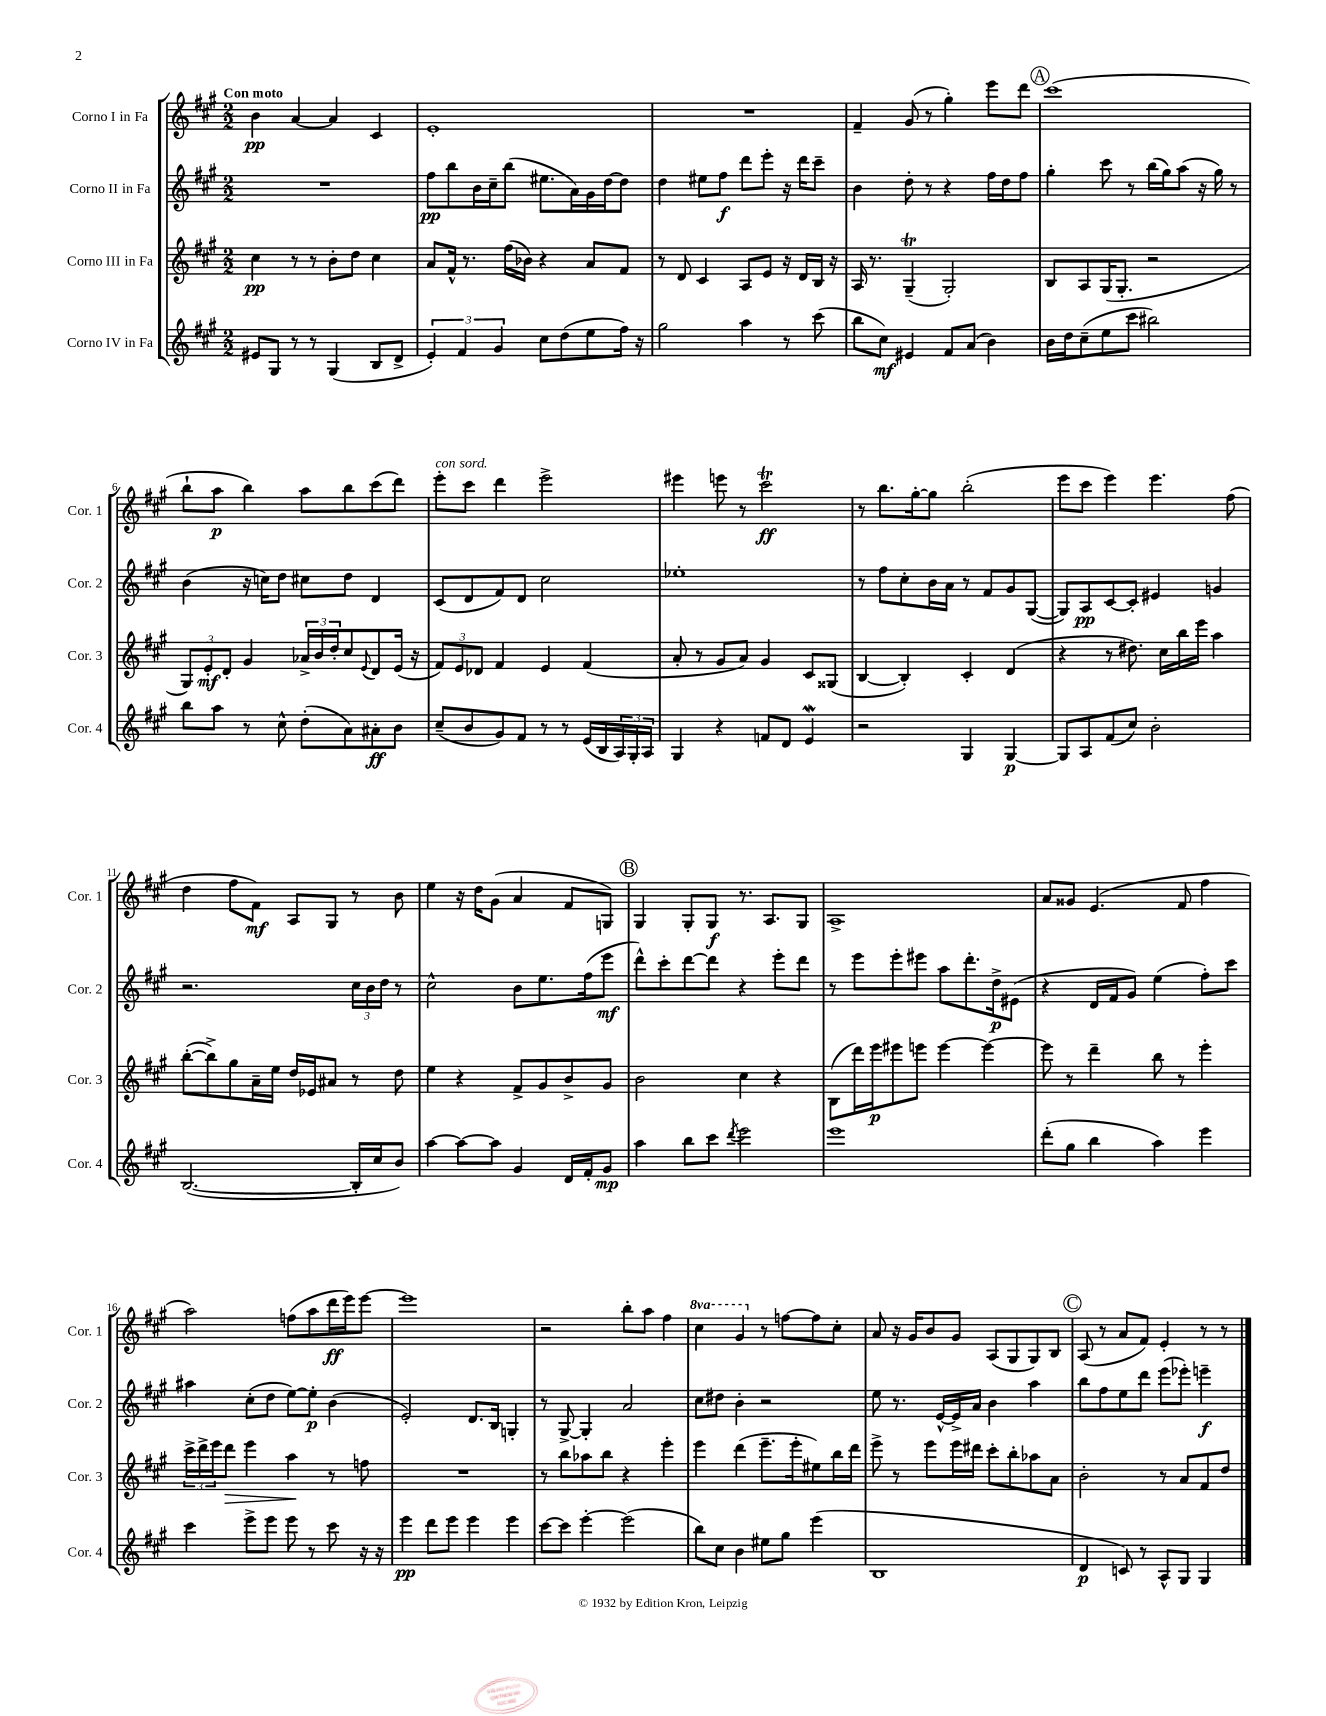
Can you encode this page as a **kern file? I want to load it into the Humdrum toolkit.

**kern	**kern	**kern	**kern
*staff4	*staff3	*staff2	*staff1
*clefG2	*clefG2	*clefG2	*clefG2
*k[f#c#g#]	*k[f#c#g#]	*k[f#c#g#]	*k[f#c#g#]
*M2/2	*M2/2	*M2/2	*M2/2
8e#	4cc#	1r	4b
8G#	.	.	.
8r	8r	.	[4a
8r	8r	.	.
(4G#	8b'	.	4a]
.	8dd	.	.
8B	4cc#	.	4c#
8d^	.	.	.
=	=	=	=
6e')	8a	8ff#	1e'
.	16f#^^	8bb	.
6f#	.	.	.
.	8.r	.	.
.	.	16b	.
.	.	16cc#~	.
6g#	.	.	.
.	(16ff#	(8bb	.
.	16b-)	.	.
8cc#	4r	8.ee#	.
(8dd	.	.	.
.	.	16a)	.
8ee	8a	16g#	.
.	.	[16dd	.
16ff#)	8f#	8dd]	.
16r	.	.	.
=	=	=	=
2gg#	8r	4dd	1r
.	8d	.	.
.	4c#	8ee#	.
.	.	8ff#	.
4aa	8A	8ddd	.
.	8e	8eee'	.
8r	16r	16r	.
.	16d	16ddd	.
(8ccc#	16B	8ccc#~	.
.	16r	.	.
=	=	=	=
8bb	16A	4b	4f#~
.	8.r	.	.
8cc#)	.	.	.
4e#	(4G#~	8dd'	(8g#
.	.	8r	8r
8f#	2G#')	4r	4gg#')
(8a	.	.	.
4b)	.	16ff#	8eee
.	.	16dd	.
.	.	8ff#	8ddd
=	=	=	=
16b	8B	4gg#'	(1ccc#
16dd	.	.	.
(8cc#~	8A	.	.
8ee	(16G#	8ccc#	.
.	8.G#'	.	.
8ccc#	.	8r	.
2bb#)	2r	(16bb	.
.	.	16gg#)	.
.	.	(8aa	.
.	.	16r	.
.	.	16gg#)	.
.	.	8r	.
=	=	=	=
8bb	12G#)	(4b	8bb`
.	12e'	.	.
8aa	.	.	8aa
.	12d'	.	.
8r	4g#	16r	4bb)
.	.	16cc)	.
8cc#^^	.	8dd	.
(8dd'	24a-^	8cc#	8aa
.	24b	.	.
.	24dd'	.	.
8a)	8cc#	8dd	8bb
.	8qqe	.	.
8a#'	8d	4d	(8ccc#
8b	(16e	.	8ddd)
.	16r	.	.
=	=	=	=
(8cc#~	12f#)	(8c#	8eee'
.	12e	.	.
8b	.	8d	8ccc#
.	12d-	.	.
8g#)	4f#	8f#)	4ddd
8f#	.	8d	.
8r	4e	2cc#	2eee^
8r	.	.	.
(16e	(4f#	.	.
16B	.	.	.
24A)	.	.	.
24G#'	.	.	.
24A	.	.	.
=	=	=	=
4G#	8a'	1ee-'	4eee#
.	8r	.	.
4r	8g#	.	8eee
.	8a)	.	8r
8f	4g#	.	2ccc#
8d	.	.	.
4e	8c#	.	.
.	(8G##	.	.
=	=	=	=
2r	[4B	8r	8r
.	.	8ff#	8.bb
.	4B'])	8cc#'	.
.	.	.	[16gg#'
.	.	16b	8gg#]
.	.	16a	.
4G#	4c#'	8r	(2bb'
.	.	8f#	.
[4G#	(4d	8g#	.
.	.	([8G#	.
=	=	=	=
8G#]	4r	8G#])	8eee
8A	.	8A	8ccc#
(8f#	8r	[8c#	4eee)
8cc#)	8.dd#)	8c#']	.
2b'	.	4e#	4.eee
.	16cc#	.	.
.	16bb	.	.
.	16eee	.	.
.	4aa	4g	.
.	.	.	(8ff#
=	=	=	=
([2.B	([8bb'	2.r	4dd
.	8bb^])	.	.
.	8gg#	.	8ff#
.	16a~	.	8f#)
.	16ee	.	.
.	16dd	.	8A
.	16e-	.	.
.	8a#	.	8G#
16B']	8r	24cc#	8r
.	.	24b	.
16cc#	.	.	.
.	.	24dd	.
8b)	8dd	8r	8b
=	=	=	=
[4aa	4ee	2cc#^^	4ee
8aa_	4r	.	16r
.	.	.	16dd
8aa]	.	.	(8g#
4g#	8f#^	8b	4a
.	8g#	8.ee	.
16d	8b^	.	8f#
16f#'	.	(16ff#	.
8g#	8g#	8eee	8G)
=	=	=	=
4aa	2b	8ddd^^)	4G#
.	.	8ccc#'	.
8bb	.	[8ddd	8G#'
8ccc#	.	8ddd]	8G#
8qddd	.	.	.
2eee	4cc#	4r	8.r
.	.	.	8.A
.	4r	8eee'	.
.	.	8ddd	8G#
=	=	=	=
1eee	(8B	8r	1A^
.	16ddd)	8eee	.
.	16eee	.	.
.	8eee#	8eee'	.
.	8eee	8eee#	.
.	[4eee	8aa	.
.	.	8.ddd'	.
.	4eee_	.	.
.	.	16dd^	.
.	.	(8e#	.
=	=	=	=
(8ddd'	8eee]	4r	8a
8gg#	8r	.	8g##
4bb	4ddd~	16d	(4.e
.	.	16f#	.
.	.	8g#)	.
4aa)	8bb	(4ee	.
.	8r	.	8f#
4eee	4eee'	8ff#')	4ff#
.	.	8ccc#	.
=	=	=	=
4ccc#	24ccc#^	4aa#	2aa)
.	24ddd^	.	.
.	24eee	.	.
.	8ddd	.	.
8eee^	4eee	(8cc#'	.
8eee	.	8dd	.
8eee	4aa	[8ee)	(8ff
8r	.	8ee']	8aa
8ccc#	8r	(4b	16ddd
.	.	.	16eee)
16r	8ff	.	[8eee
16r	.	.	.
=	=	=	=
4eee	1r	2e')	1eee]
8ddd	.	.	.
8eee	.	.	.
4eee	.	8.d	.
.	.	16B	.
4eee	.	4G'	.
=	=	=	=
[8ccc#	8r	8r	2r
8ccc#]	8bb	[8G#^	.
[4eee'	8aa-	4G#']	.
.	8bb	.	.
(2eee]	4r	2a	8bb'
.	.	.	8aa
.	4eee'	.	4ff#
=	=	=	=
8bb)	4eee	8cc#	4ccc#
8cc#	.	8dd#	.
4b	(4ddd	4b'	4gg#
8ee#	8.eee~	2r	8r
8gg#	.	.	[8ff
.	16eee'	.	.
(4eee	8ee#)	.	8ff]
.	16bb	.	8cc#'
.	16ddd	.	.
=	=	=	=
1B	8eee^	8ee	8a
.	8r	8.r	16r
.	.	.	16g#
.	8eee	.	8b
.	.	[16e^^	.
.	16eee	16e^]	8g#
.	16ddd#	16a	.
.	8ccc#'	4b	(8A
.	8bb'	.	8G#
.	8aa-	4aa	8G#)
.	8a	.	8B
=	=	=	=
4d	2b'	8bb	(8A
.	.	8ff#	8r
8c)	.	8ee	8a
8r	.	8ddd	8f#)
8A^^	8r	(8eee	4e'
8G#	8a	8eee-')	.
4G#	8f#	4eee~	8r
.	8dd	.	8r
==	==	==	==
*-	*-	*-	*-
